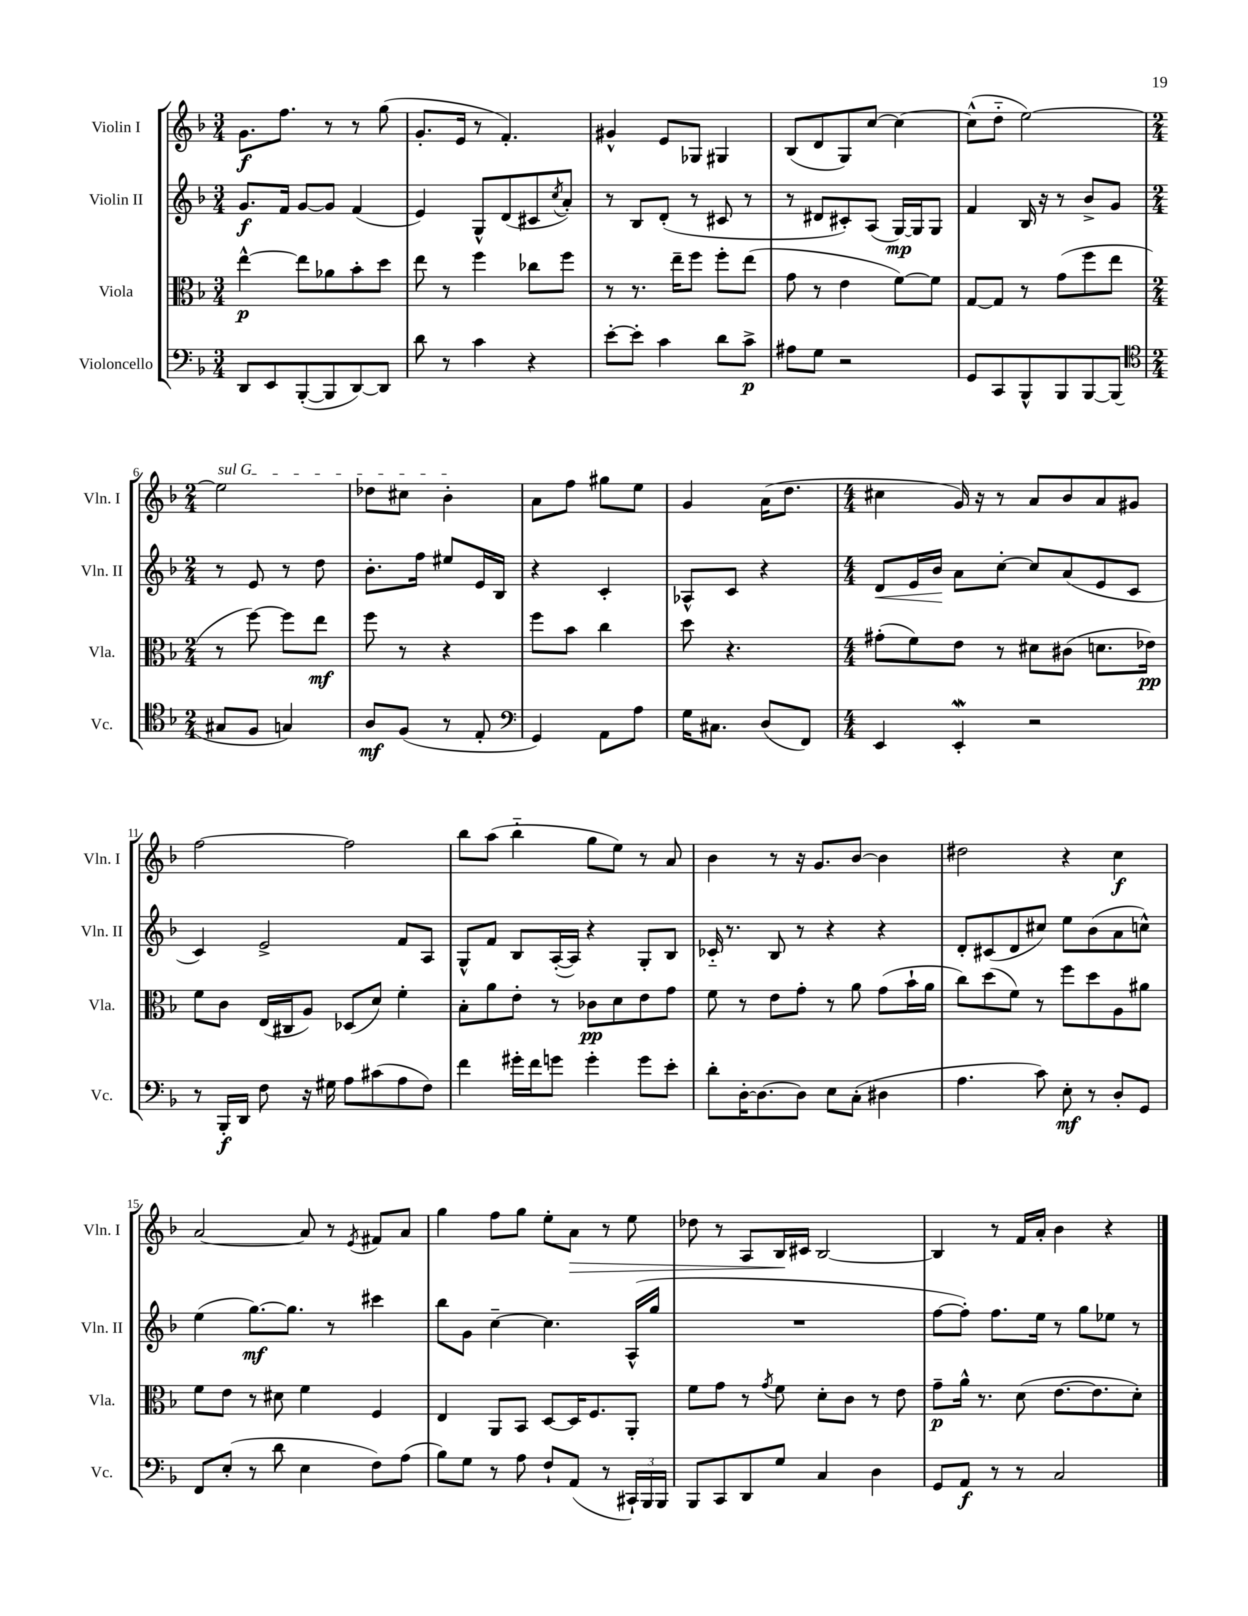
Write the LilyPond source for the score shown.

<<
\new StaffGroup <<
\new Staff = "s0" \with { instrumentName = "Violin I" shortInstrumentName = "Vln. I" } {
    \clef treble \key f \major \numericTimeSignature \time 3/4
    g'8.\f f''8. r8 r8 g''8( |
    g'8.-. e'16 r8 f'4.-.) |
    gis'4-^ e'8 ges8 gis4 |
    bes8( d'8 g8) c''8~ c''4~ |
    c''8-^( d''8-_ e''2~) |
    \numericTimeSignature \time 2/4 \once \override TextSpanner.bound-details.left.text = \markup { \italic "sul G" } e''2\startTextSpan |
    des''8 cis''8 bes'4-.\stopTextSpan |
    a'8 f''8 gis''8 e''8 |
    g'4 a'16( d''8. |
    \numericTimeSignature \time 4/4 cis''4 g'16) r16 r8 a'8 bes'8 a'8 gis'8 |
    f''2~ f''2 |
    bes''8 a''8( bes''4-_ g''8 e''8) r8 a'8 |
    bes'4 r8 r16 g'8. bes'8~ bes'4 |
    dis''2 r4 c''4\f |
    a'2~ a'8 r8 \acciaccatura { e'8 } fis'8 a'8 |
    g''4 f''8 g''8 e''8-. a'8\> r8 e''8 |
    des''8 r8 a8 bes16\! cis'16 bes2~ |
    bes4 r8 f'16 a'16-. bes'4 r4 \bar "|." |
}
\new Staff = "s1" \with { instrumentName = "Violin II" shortInstrumentName = "Vln. II" } {
    \clef treble \key f \major \numericTimeSignature \time 3/4
    g'8.\f f'16 g'8~ g'8 f'4( |
    e'4) g8-^ d'8( cis'8 \acciaccatura { c''8 } a'8-.) |
    r8 bes8 d'8-.( r8 cis'8 r8 |
    r8 dis'8 cis'8-.) a8( g16~\mp) g16 g8 |
    f'4 bes16 r16 r8 bes'8-> g'8 |
    \numericTimeSignature \time 2/4 r8 e'8 r8 d''8 |
    bes'8.-. f''16 eis''8 e'16 bes16 |
    r4 c'4-. |
    aes8-^ c'8 r4 |
    \numericTimeSignature \time 4/4 d'8\< e'16 bes'16\! a'8 c''8~-. c''8 a'8( e'8 c'8 |
    c'4) e'2-> f'8 a8 |
    g8-^ f'8 bes8 a16~-.( a16) r4 g8-. bes8 |
    ces'16-_ r8. bes8 r8 r4 r4 |
    d'8-. cis'8( d'8 cis''8) e''8 bes'8( a'8 c''8-^) |
    e''4( g''8.~\mf) g''8. r8 cis'''4 |
    bes''8 g'8 c''4~-- c''4. a16-^( g''16 |
    R1 |
    f''8~ f''8-.) f''8. e''16 r8 g''8 ees''8 r8 \bar "|." |
}
\new Staff = "s2" \with { instrumentName = "Viola" shortInstrumentName = "Vla." } {
    \clef alto \key f \major \numericTimeSignature \time 3/4
    e''4~-^\p e''8 aes'8 bes'8-. d''8 |
    e''8 r8 f''4 ces''8 f''8 |
    r8 r8. e''16-- f''8 f''8-. e''8( |
    g'8 r8 e'4 f'8~) f'8 |
    g8~ g8 r8 g'8( f''8 e''8 |
    \numericTimeSignature \time 2/4 r8 f''8~) f''8 e''8\mf |
    f''8 r8 r4 |
    f''8 bes'8 c''4 |
    d''8 r4. |
    \numericTimeSignature \time 4/4 gis'8-.( f'8) e'8 r8 dis'8 cis'8( d'8. ees'16\pp) |
    f'8 c'8 e16( cis16 a8) des8( d'8) f'4-. |
    bes8-. a'8 e'8-. r8 ces'8\pp d'8 e'8 g'8 |
    f'8 r8 e'8 g'8-. r8 a'8 g'8( bes'16-! a'16 |
    c''8) d''8( f'8) r8 f''8 d''8 a8 ais'8 |
    f'8 e'8 r8 dis'8 f'4 f4 |
    e4 a,8 bes,8 d8~ d16 f8. a,8-. |
    f'8 g'8 r8 \acciaccatura { g'8 } f'8 d'8-. c'8 r8 e'8 |
    g'8--\p a'16-^ r8. d'8( e'8.~ e'8. d'8-.) \bar "|." |
}
\new Staff = "s3" \with { instrumentName = "Violoncello" shortInstrumentName = "Vc." } {
    \clef bass \key f \major \numericTimeSignature \time 3/4
    d,8 e,8 bes,,8~-.( bes,,8 d,8~) d,8 |
    d'8 r8 c'4 r4 |
    e'8~-. e'8-. c'4 d'8 c'8->\p |
    ais8 g8 r2 |
    g,8 c,8 bes,,8-^ bes,,8 bes,,8~ bes,,8( |
    \numericTimeSignature \time 2/4 \clef tenor gis8 f8 g4) |
    a8\mf f8( r8 e8-. |
    \clef bass g,4) a,8 a8 |
    g16 cis8. d8( f,8) |
    \numericTimeSignature \time 4/4 e,4 e,4-.\mordent r2 |
    r8 bes,,16-.\f d,16 f8 r16 gis16 a8 cis'8( a8 f8) |
    f'4 gis'16-. f'16 g'8 g'4-. g'8 e'8-. |
    d'8-. d16~-. d8.~ d8 e8 c8-.( dis4 |
    a4. c'8) e8-.\mf r8 d8-. g,8 |
    f,8 e8-.( r8 d'8 e4 f8) a8( |
    bes8) g8 r8 a8 f8-! a,8( r8 \tuplet 3/2 { cis,16-!) bes,,16 bes,,16 } |
    bes,,8 c,8 d,8 g8 c4 d4 |
    g,8 a,8\f r8 r8 c2 \bar "|." |
}
>>
>>
